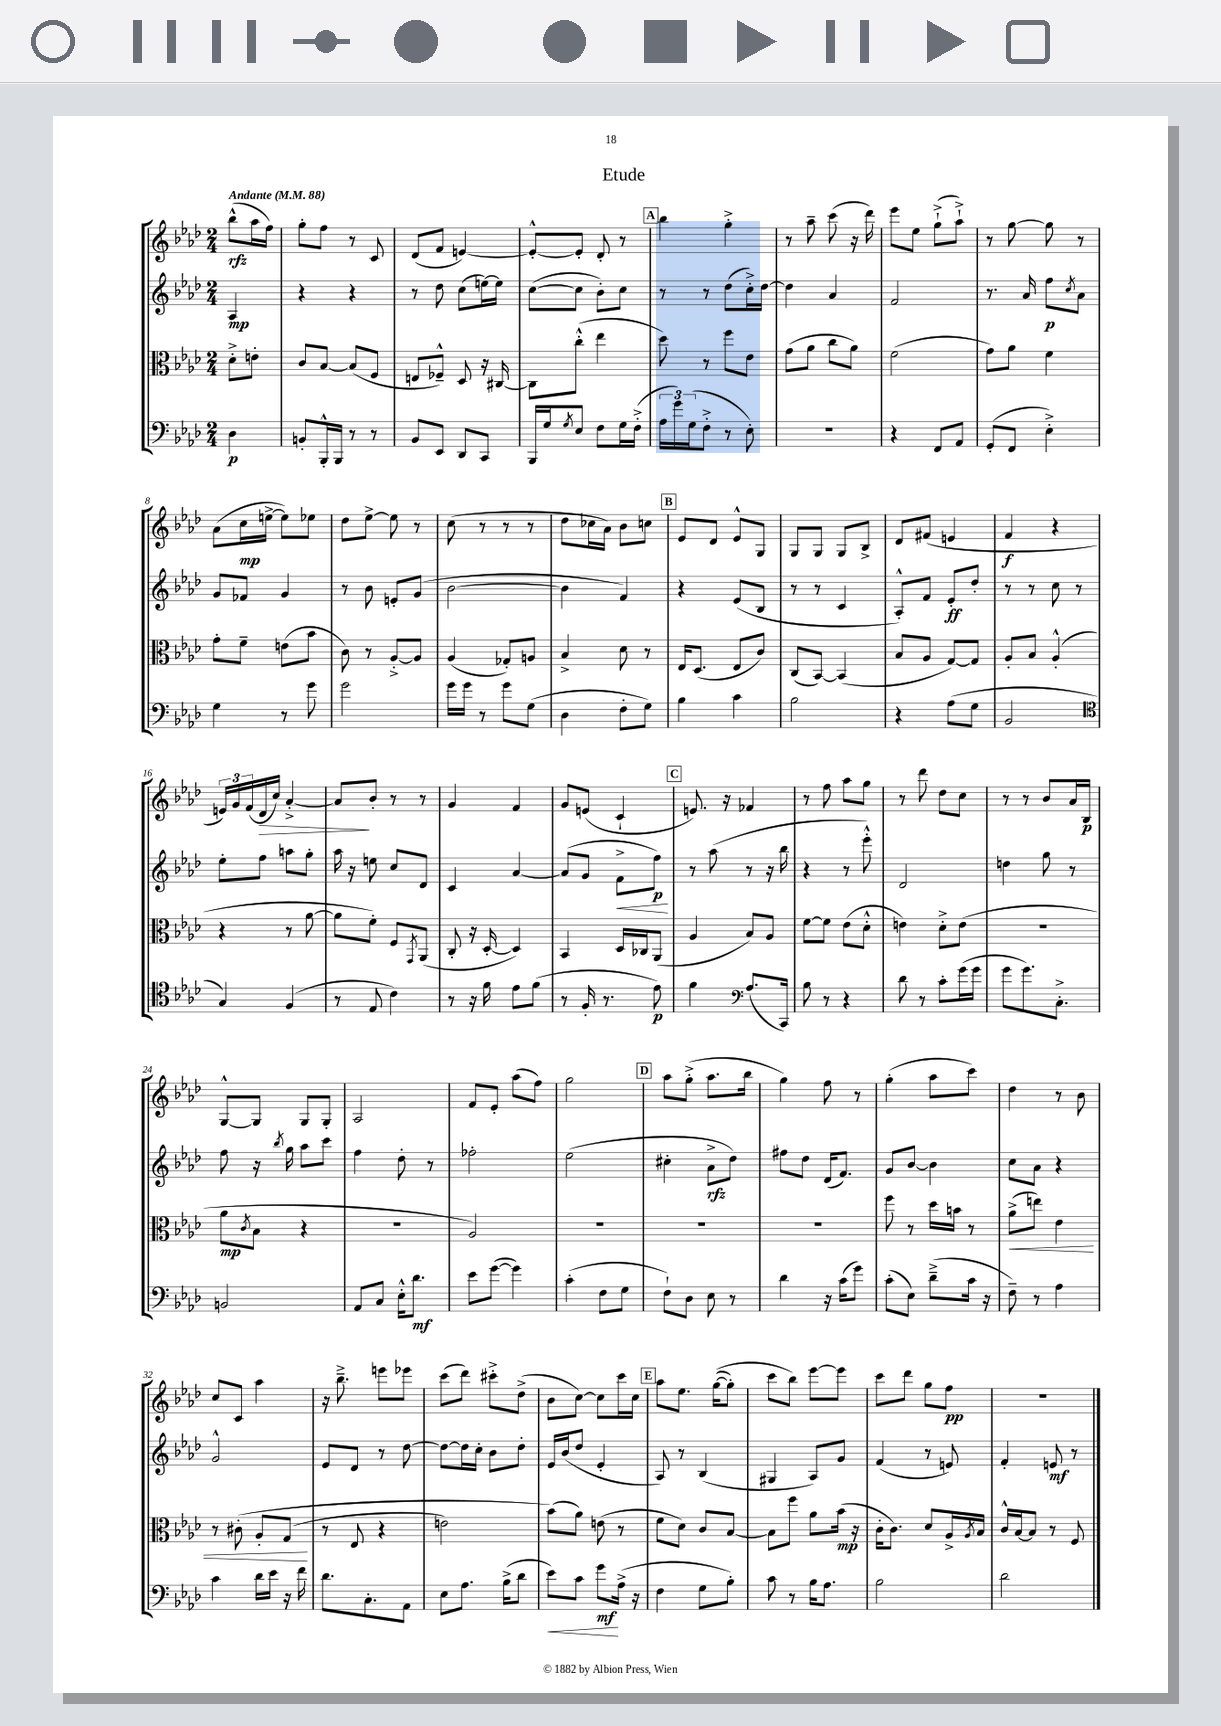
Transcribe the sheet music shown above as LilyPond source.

\header { title = "Etude" }
<<
\new StaffGroup <<
\new Staff = "s0" {
    \clef treble \key aes \major \numericTimeSignature \time 2/4 \partial 4 \tempo "Andante" 4 = 88
    bes''8-^\rfz( aes''16 f''16) |
    g''8-. f''8 r8 c'8 |
    des'8( f'8 e'4~) |
    e'8~-.-^ e'8-. des'8-. r8 |
    \mark \markup { \box "A" } bes''4 g''4-.-> |
    r8 aes''8-- c'''8( r16 des'''16) |
    ees'''8 ees''8 g''8-!->( aes''8-!->) |
    r8 g''8~ g''8 r8 |
    aes'8( c''16\mp e''16~-> e''8) ees''8 |
    des''8 ees''8~-> ees''8 r8 |
    c''8( r8 r8 r8 |
    des''8 ces''16 aes'16) bes'8 c''8 |
    \mark \markup { \box "B" } ees'8 des'8 ees'8-^ g8 |
    g8 g8 g8 bes8-> |
    des'8 fis'8( e'4 |
    f'4\f r4 |
    \tuplet 3/2 { e'16) g'16 f'16( } des'16\> c''16) aes'4~-.-> |
    aes'8\! bes'8-. r8 r8 |
    g'4 f'4 |
    g'8 e'8( c'4-! |
    \mark \markup { \box "C" } e'8.) r16 fes'4 |
    r8 f''8 aes''8 g''8 |
    r8 des'''8 des''8 c''8 |
    r8 r8 bes'8 aes'16 bes16\p |
    g8~-^ g8 g8 g8-. |
    aes2 |
    f'8 ees'8-. aes''8( f''8) |
    g''2 |
    \mark \markup { \box "D" } aes''8 g''8-.->( aes''8. bes''16 |
    g''4) f''8 r8 |
    g''4-.( aes''8 c'''8) |
    des''4 r8 bes'8 |
    c''8 c'8 aes''4 |
    r16 bes''8.---> e'''8 ees'''8 |
    c'''8( des'''8) cis'''8-.-> des''8->( |
    bes'8 c''8~) c''8 c'''16 c''16 |
    \mark \markup { \box "E" } aes''8 ees''8. g''16~(\( g''8-.) |
    c'''8 bes''8\) ees'''8~ ees'''8 |
    c'''8 des'''8 g''8 f''8\pp |
    R2 \bar "|." |
}
\new Staff = "s1" {
    \clef treble \key aes \major \numericTimeSignature \time 2/4 \partial 4
    aes4\mp |
    r4 r4 |
    r8 des''8 c''8( e''16~) e''16 |
    c''8~( c''8 bes'8-.) c''8 |
    \mark \markup { \box "A" } r8 r8 des''8( c''16-.->) des''16~ |
    des''4 aes'4 |
    f'2 |
    r8. aes'16 f''8\p \acciaccatura { c''8 } aes'8 |
    g'8 fes'8 g'4 |
    r8 bes'8 e'8-. g'8( |
    bes'2~ |
    bes'4 f'4) |
    \mark \markup { \box "B" } r4 ees'8( bes8 |
    r8 r8 c'4 |
    aes8-.-^) f'8 ees'8-.\ff des''8-. |
    r8 r8 c''8 r8 |
    ees''8-. f''8 a''8 g''8-. |
    aes''16 r16 e''8 c''8 des'8 |
    c'4 aes'4~ |
    aes'8( g'8 f'8->\< f''8\p\!) |
    \mark \markup { \box "C" } r8 aes''8( r8 r16 bes''16 |
    r4 r8 ees'''8-.-^) |
    des'2 |
    d''4 g''8 r8 |
    f''8 r16 \acciaccatura { bes''8 } g''16 aes''8 c'''8 |
    f''4 des''8-. r8 |
    fes''2-. |
    ees''2( |
    \mark \markup { \box "D" } cis''4-. aes'8->\rfz des''8) |
    fis''8 des''8 des'16( f'8.) |
    g'8 bes'8~ bes'4 |
    c''8 aes'8 r4 |
    g'2-^ |
    ees'8 des'8 r8 des''8~ |
    des''8~ des''16 c''16-. bes'8 des''8-. |
    ees'16 bes'16( des''8 ees'4-. |
    \mark \markup { \box "E" } aes8) r8 bes4( |
    gis4 aes8) g'8 |
    f'4( r8 e'8) |
    f'4-. e'8\mf r8 \bar "|." |
}
\new Staff = "s2" {
    \clef alto \key aes \major \numericTimeSignature \time 2/4 \partial 4
    des'8-.-> e'8-. |
    c'8 bes8~ bes8( f8 |
    e8 fes8---^) des8 r16 cis16~ |
    cis8 c''8-.-^( ees''4 |
    \mark \markup { \box "A" } des''8) r8 f''8 ees'8 |
    g'8( aes'8 c''8 aes'8) |
    f'2( |
    g'8) aes'8 f'4 |
    g'8-. f'8-- e'8( bes'8 |
    c'8) r8 aes8~-.-> aes8 |
    aes4( ges8-.) a8 |
    bes4-> des'8 r8 |
    \mark \markup { \box "B" } ees16 des8.( ees8 c'8) |
    c8( bes,8~) bes,4( |
    bes8 aes8 g8~) g8 |
    aes8-. bes8 aes4-.-^( |
    r4 r8 aes'8~ |
    aes'8 f'8-.) f8 \acciaccatura { g,8 } aes,8( |
    c8-. r16 des16~-. des4) |
    bes,4 des16 ces16 aes,8( |
    \mark \markup { \box "C" } aes4 bes8) aes8 |
    f'8~ f'8 ees'8( des'8-.-^ |
    e'4) des'8-.-> e'8( |
    R2 |
    aes'8\mp \acciaccatura { c'8 } bes8 r4 |
    R2 |
    aes2) |
    R2 |
    \mark \markup { \box "D" } R2 |
    R2 |
    f''8 r8 des''16 b'16 r8 |
    aes'8->\<( e''8) ees'4 |
    r8 cis'8-.\( aes8-. g8\!( |
    r8 ees8 r4 |
    e'2) |
    bes'8(\) aes'8) e'8( r8 |
    \mark \markup { \box "E" } f'8 des'8) c'8 bes8~ |
    bes8 f''8 aes'8 bes'16\mp( r16 |
    c'16-. c'8.) des'8 aes16-> \acciaccatura { aes8 } bes16 |
    c'16-^ bes16~ bes8 r8 f8 \bar "|." |
}
\new Staff = "s3" {
    \clef bass \key aes \major \numericTimeSignature \time 2/4 \partial 4
    des4\p |
    b,8-. bes,,16-.-^ bes,,16 r8 r8 |
    bes,8 ees,8 des,8 c,8 |
    bes,,16 g16 \acciaccatura { g8 } ees8 f8 g16 f16-.->( |
    \mark \markup { \box "A" } \tuplet 3/2 { aes16 g'16) g16( } f8-.-> r8 ees8-.) |
    R2 |
    r4 f,8 aes,8 |
    g,8-.( f,8 ees4-.->) |
    g4 r8 g'8 |
    g'2 |
    g'16 g'16 r8 g'8 g8( |
    des4 f8-. g8) |
    \mark \markup { \box "B" } bes4 c'4 |
    bes2 |
    r4 aes8( g8 |
    bes,2 |
    \clef tenor g4) f4( |
    r8 ees8 c'4) |
    r8 r16 f'16 ees'8 f'8( |
    r8 f16-. r8. ees'8\p) |
    \mark \markup { \box "C" } f'4 \clef bass aes8.( c,16) |
    bes8 r8 r4 |
    des'8 r8 c'8-. g'16( g'16 |
    g'8 g'8.) c8.-.-> |
    b,2 |
    aes,8 c8 ees16-.-^ des'8.\mf |
    ees'8 g'8~( g'4) |
    c'4-.( f8 g8 |
    \mark \markup { \box "D" } f8-!) des8 ees8 r8 |
    des'4 r16 c'16( g'8) |
    c'8-.( ees8) des'8--->( c'16 r16 |
    f8--) r8 aes4 |
    c'4 des'16 ees'16 r16 f'16 |
    des'8. c8.-. aes,8 |
    ees8 aes8. bes16->( des'8 |
    ees'8\<) c'8 g'8\mf\! aes16->( r16 |
    \mark \markup { \box "E" } f4 g8 bes8-.) |
    c'8 r8 bes16 aes8. |
    bes2 |
    des'2 \bar "|." |
}
>>
>>
